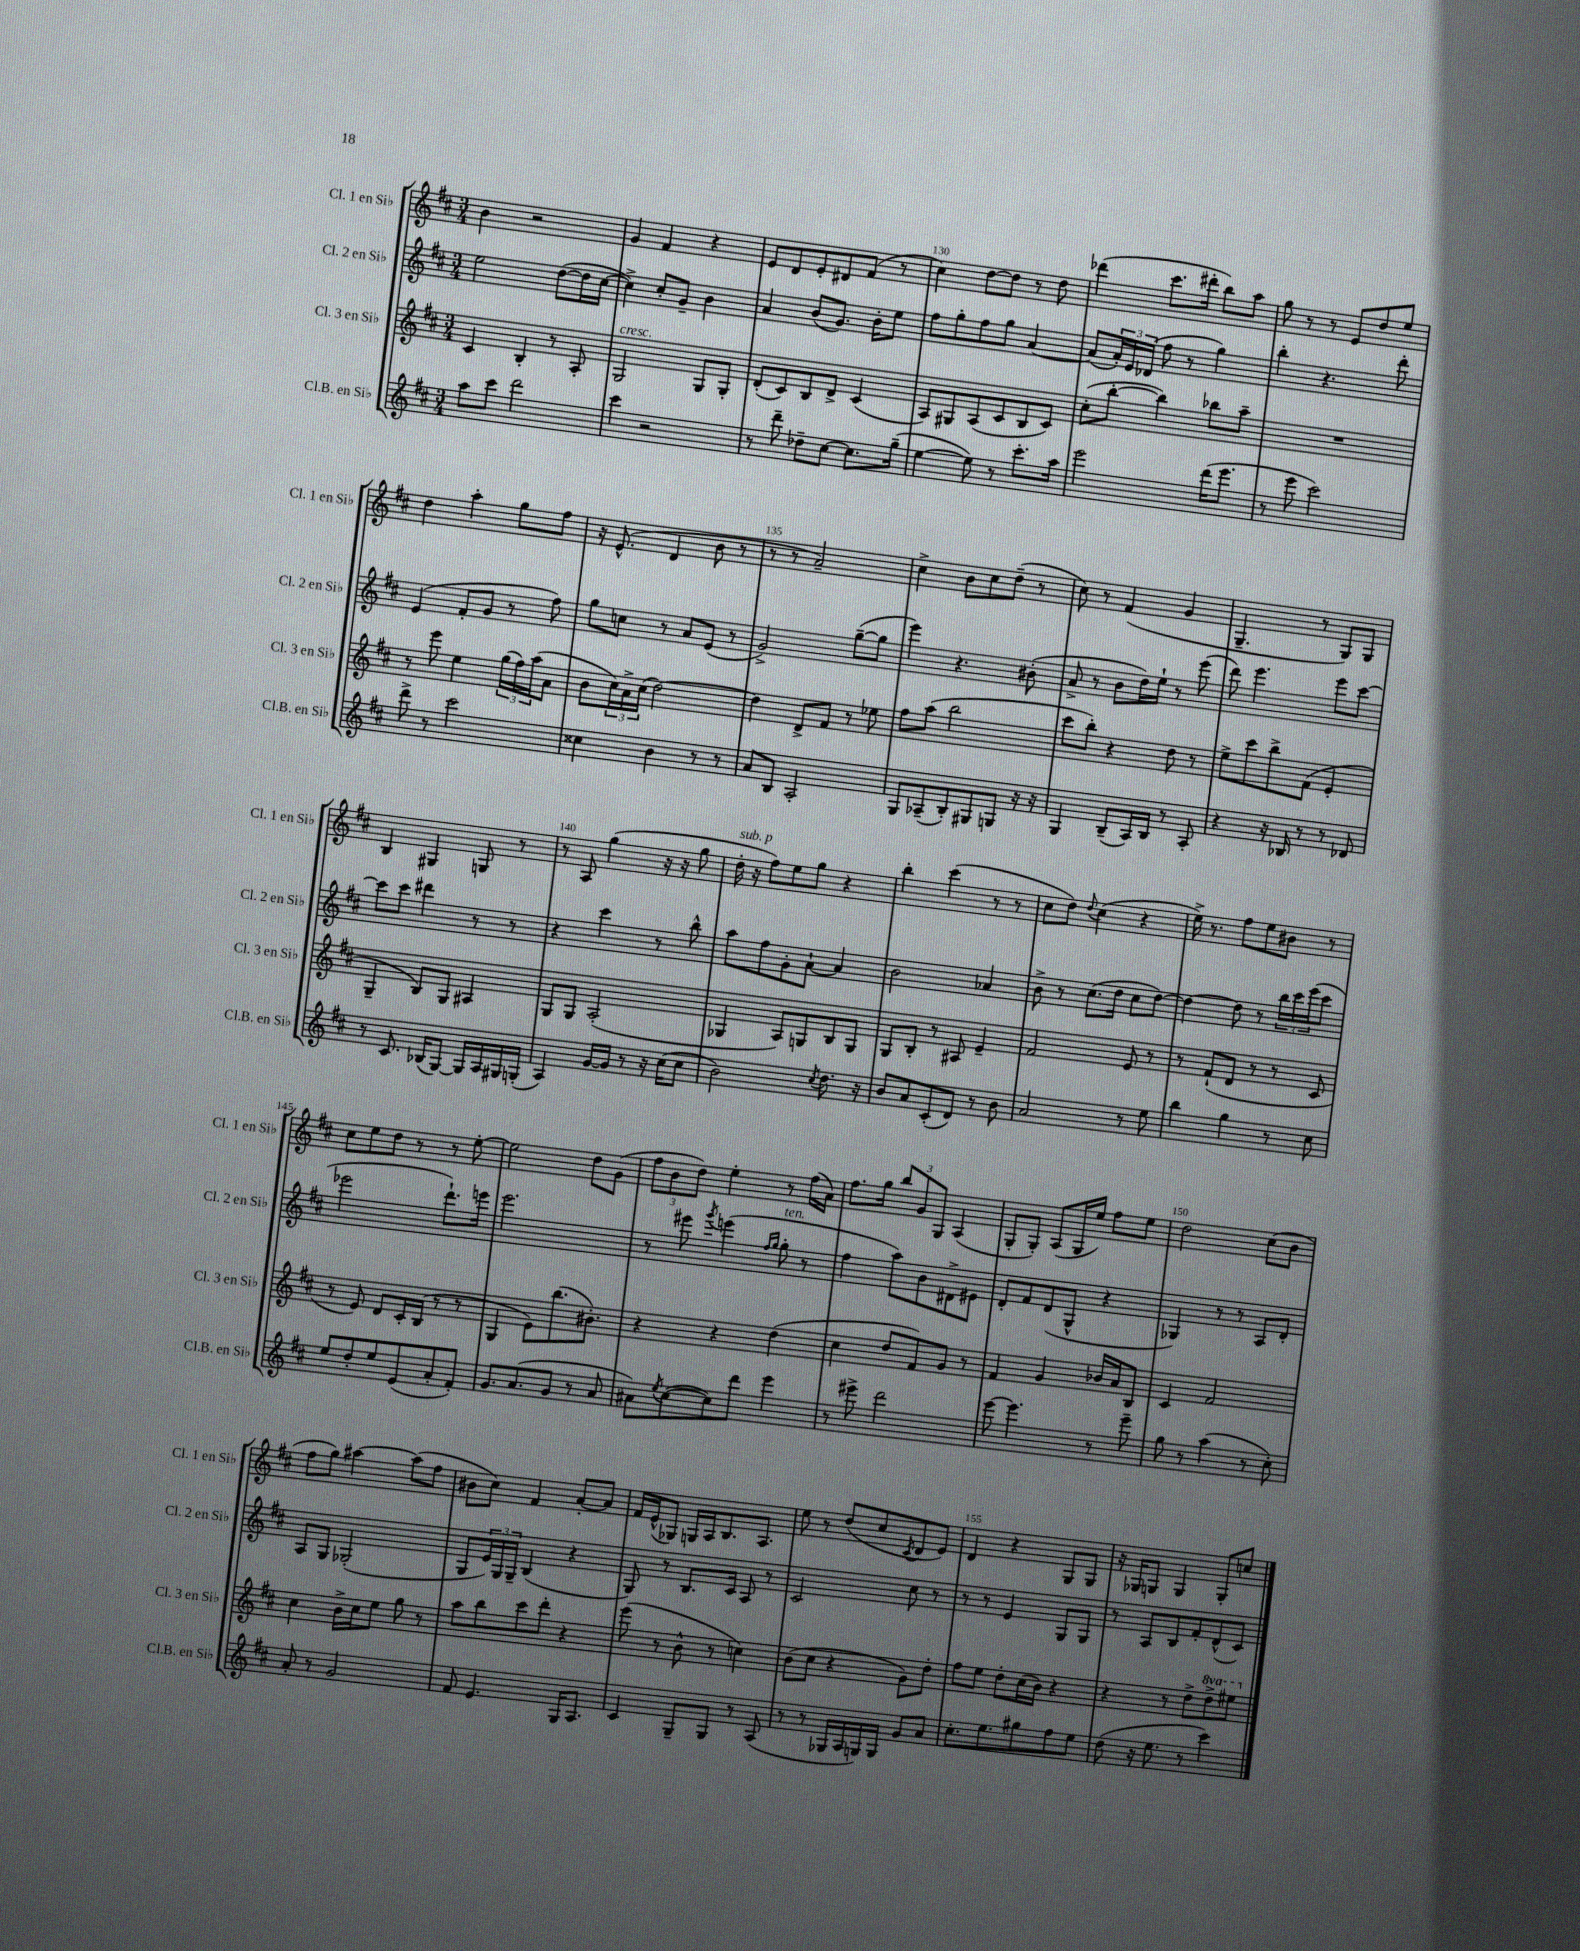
<<
\new StaffGroup <<
\new Staff = "s0" \with { instrumentName = "Cl. 1 en Sib" shortInstrumentName = "Cl. 1 en Sib" } {
    \clef treble \key d \major \numericTimeSignature \time 3/4
    b'4 r2 |
    g'4 fis'4 r4 |
    e'8 d'8 e'8-. dis'8 fis'8( r8 |
    cis''4) d''8~ d''8 r8 d''8 |
    des'''4( cis'''8. dis'''16-. b''8) a''8 |
    g''8 r8 r8 e'8 d''8 e''8 |
    d''4 a''4-. g''8 fis''8 |
    r16 e'8.-^( d'4 b'8 r8 |
    r8 r8 a'2--) |
    cis''4-> b'8 cis''8 d''8--( r8 |
    cis''8) r8 fis'4( g'4 |
    g4.-- r8 g8) g8 |
    b4 gis4 g8 r8 |
    r8 a8 g''4( r16 r16 g''8 |
    d''16-.^\markup { \italic "sub. p" } r16 fis''8) e''8 g''8 r4 |
    b''4-. cis'''4( r8 r8 |
    cis''8 d''8) \appoggiatura { d''8 } cis''4( r4 |
    e''16->) r8. fis''8 e''8 bis'8 r8 |
    cis''8 e''8 d''8 r8 r8 e''8~-. |
    e''2 d''8 g'8( |
    \tuplet 3/2 { fis''8 b'8 d''8) } e''4-. r8 fis''16( a'16) |
    fis''8. g''16 \tuplet 3/2 { b''8 g'8 g8 } a4( |
    g8-. g8-.) a8( g16 e''16) fis''8 e''8 |
    d''2 cis''8( b'8 |
    fis''8 g''8) ais''4~ ais''8( fis''8 |
    bis'8 cis''8) fis'4 a'8~-. a'8 |
    fis'16 e'16-^( ges8) g16 a16 b8. a8. |
    e''8 r8 d''8( cis''8 \acciaccatura { cis'8 } d'8 e'8) |
    d'4 r4 g8 g8 |
    r16 ges16 g8 g4 g8-. c''8 \bar "|." |
}
\new Staff = "s1" \with { instrumentName = "Cl. 2 en Sib" shortInstrumentName = "Cl. 2 en Sib" } {
    \clef treble \key d \major \numericTimeSignature \time 3/4
    e''2 d''8~( d''16 cis''16~ |
    cis''4->) cis''8-. g'8-- b'4 |
    a'4 b'8( g'8.) b'16-. e''8 |
    fis''8 g''8-. fis''8 g''8 a'4~ |
    a'8( \tuplet 3/2 { a'16-.) e'16 des'16( } fis''8 r8 g''4) |
    b''4-. r4. d'''8-. |
    e'4( fis'8-. g'8 r8 fis''8) |
    g''8 c''8 r8 a'8 e'8( r8 |
    g'2->) g''8~--( g''8 |
    e'''4) r4. bis'8-.( |
    a'8-> r8 b'8 d''16) e''16-! r8 e'''8( |
    d'''8) e'''4. e'''8 cis'''8~ |
    cis'''8 cis'''8 dis'''4 r8 r8 |
    r4 cis'''4 r8 b''8-^ |
    a''8 fis''8 g'8-. a'8~-! a'4 |
    b'2 aes'4 |
    b'8-> r8 cis''8.( d''16 cis''8 d''8~) |
    d''4~ d''8 r8 \tuplet 3/2 { b''16 cis'''16 e'''16( } cis'''8 |
    ees'''2 d'''8.-!) e'''16 |
    e'''2. |
    r8 eis'''8 \acciaccatura { g'''8 } e'''4( \grace { fis''16 g''16 } g''8-.^\markup { \italic "ten." } r8 |
    fis''4 a''8) b'8 dis'8-> eis'8 |
    d'8-. fis'8 d'8( g8-^ r4 |
    ges4) r8 r8 a8 d'8-. |
    a8 g8 ges2-.( |
    g8 \tuplet 3/2 { e'16) g16 g16-- } b4( r4 |
    g8) r8 b8. cis'16 a8 r8 |
    cis'2 cis''8 r8 |
    r8 r8 e'4 g8 g8 |
    r8 a8 b8 fis'8-. d'8-^( cis'8) \bar "|." |
}
\new Staff = "s2" \with { instrumentName = "Cl. 3 en Sib" shortInstrumentName = "Cl. 3 en Sib" } {
    \clef treble \key d \major \numericTimeSignature \time 3/4 \set Staff.ottavationMarkups = #ottavation-simple-ordinals
    cis'4 b4-. r8 a8-. |
    g2^\markup { \italic "cresc." } g8 g8-. |
    d'8-.( cis'8) b8 d'8-> cis'4( |
    a8) gis8 a8( cis'8 b8 cis'8) |
    cis''8-.( b''8~-. b''4) bes''8 a''8-- |
    R2. |
    r8 e'''8 e''4 \tuplet 3/2 { g''16( fis''16) a''16( } a'8 |
    b'8 \tuplet 3/2 { cis''16) a'16-> cis''16( } d''2~) |
    d''4 d'8-> fis'8 r8 ees''8 |
    fis''8 a''8( b''2 |
    cis'''8 b''8-.) r4 d''8 r8 |
    e''8-> cis'''8 b''8-> fis'8( e'4-. |
    g4-- b8) g8 ais4 |
    g8 g8 a2-.( |
    ges4 a8) g8 b8 g8 |
    g8 b8-. r8 ais8 e'4-- |
    fis'2 e'8 r8 |
    r8 fis'8-!( d'8 r8 r8 cis'8 |
    r8 e'8) d'8 cis'16-. b16( r8 r8 |
    g4 e'8) b''8.( bis'8.-.) |
    r4 r4 d''4( |
    cis''4 d''8 fis'8) g'8 r8 |
    fis'4 g'4 bes'16 a'16 b8 |
    cis'4 fis'2 |
    cis''4 b'16-> cis''16 e''8 g''8 r8 |
    a''8 b''8 cis'''8 d'''8-. r4 |
    e'''8( r8 b'8-^ r8 c''4) |
    b'8( cis''8 r4 g'8) d''8-. |
    fis''8 e''8 d''8-. cis''16( b'16) r4 |
    r4 r8 d''8-> \ottava #1 d'''8-> eis'''8 \ottava #0 \bar "|." |
}
\new Staff = "s3" \with { instrumentName = "Cl.B. en Sib" shortInstrumentName = "Cl.B. en Sib" } {
    \clef treble \key d \major \numericTimeSignature \time 3/4
    a''8 cis'''8 d'''2 |
    cis'''4 r2 |
    r8 d'''8-- des''8-- cis''8~ cis''8. g''16--( |
    e''4~ e''8) r8 cis'''8.-. a''16 |
    e'''2 d'''16( e'''8. |
    r8 e'''8 cis'''2) |
    d'''8-> r8 cis'''2 |
    cisis''4 b'4 r8 r8 |
    a'8 b8 a2-. |
    g8 aes8--( b8-.) gis8 g8 r16 r16 |
    g4 b8--( a16) b16 r8 a8-. |
    r4 r16 bes16 r8 r8 des'8 |
    r8 cis'8. bes16( g8~) g16 a16 gis16 g16-.( |
    a4) g'16~ g'16 r8 r16 cis''16( cis''8 |
    b'2) \acciaccatura { cis''8 } d''8. r16 |
    b'8 a'8 cis'8-.( d'8) r8 b'8 |
    a'2 r8 e''8 |
    b''4 g''4 r8 cis''8 |
    e''8 d''8-. e''8 e'8( a'8-. fis'8-.) |
    g'8. a'8.( g'8 r8 a'8 |
    ais'8) \acciaccatura { e''8 } cis''8~( cis''8) d'''8 e'''4 |
    r8 eis'''8-> d'''2 |
    e'''8~ e'''4. r8 e'''8-- |
    g''8 r8 a''4( r8 cis''8-.) |
    a'8-. r8 g'2 |
    fis'8 e'4. g16 a8. |
    cis'4 g8-- g8 r8 a8( |
    r8 r8 ges16 a16 g16) g16 g'8 a'8 |
    cis''8.-. e''8. gis''8 fis''8 e''8 |
    d''8( r16 e''8. r8 cis'''4) \bar "|." |
}
>>
>>
\layout { \context { \Score currentBarNumber = #127 \override BarNumber.break-visibility = ##(#f #t #t) barNumberVisibility = #(every-nth-bar-number-visible 5) } }
